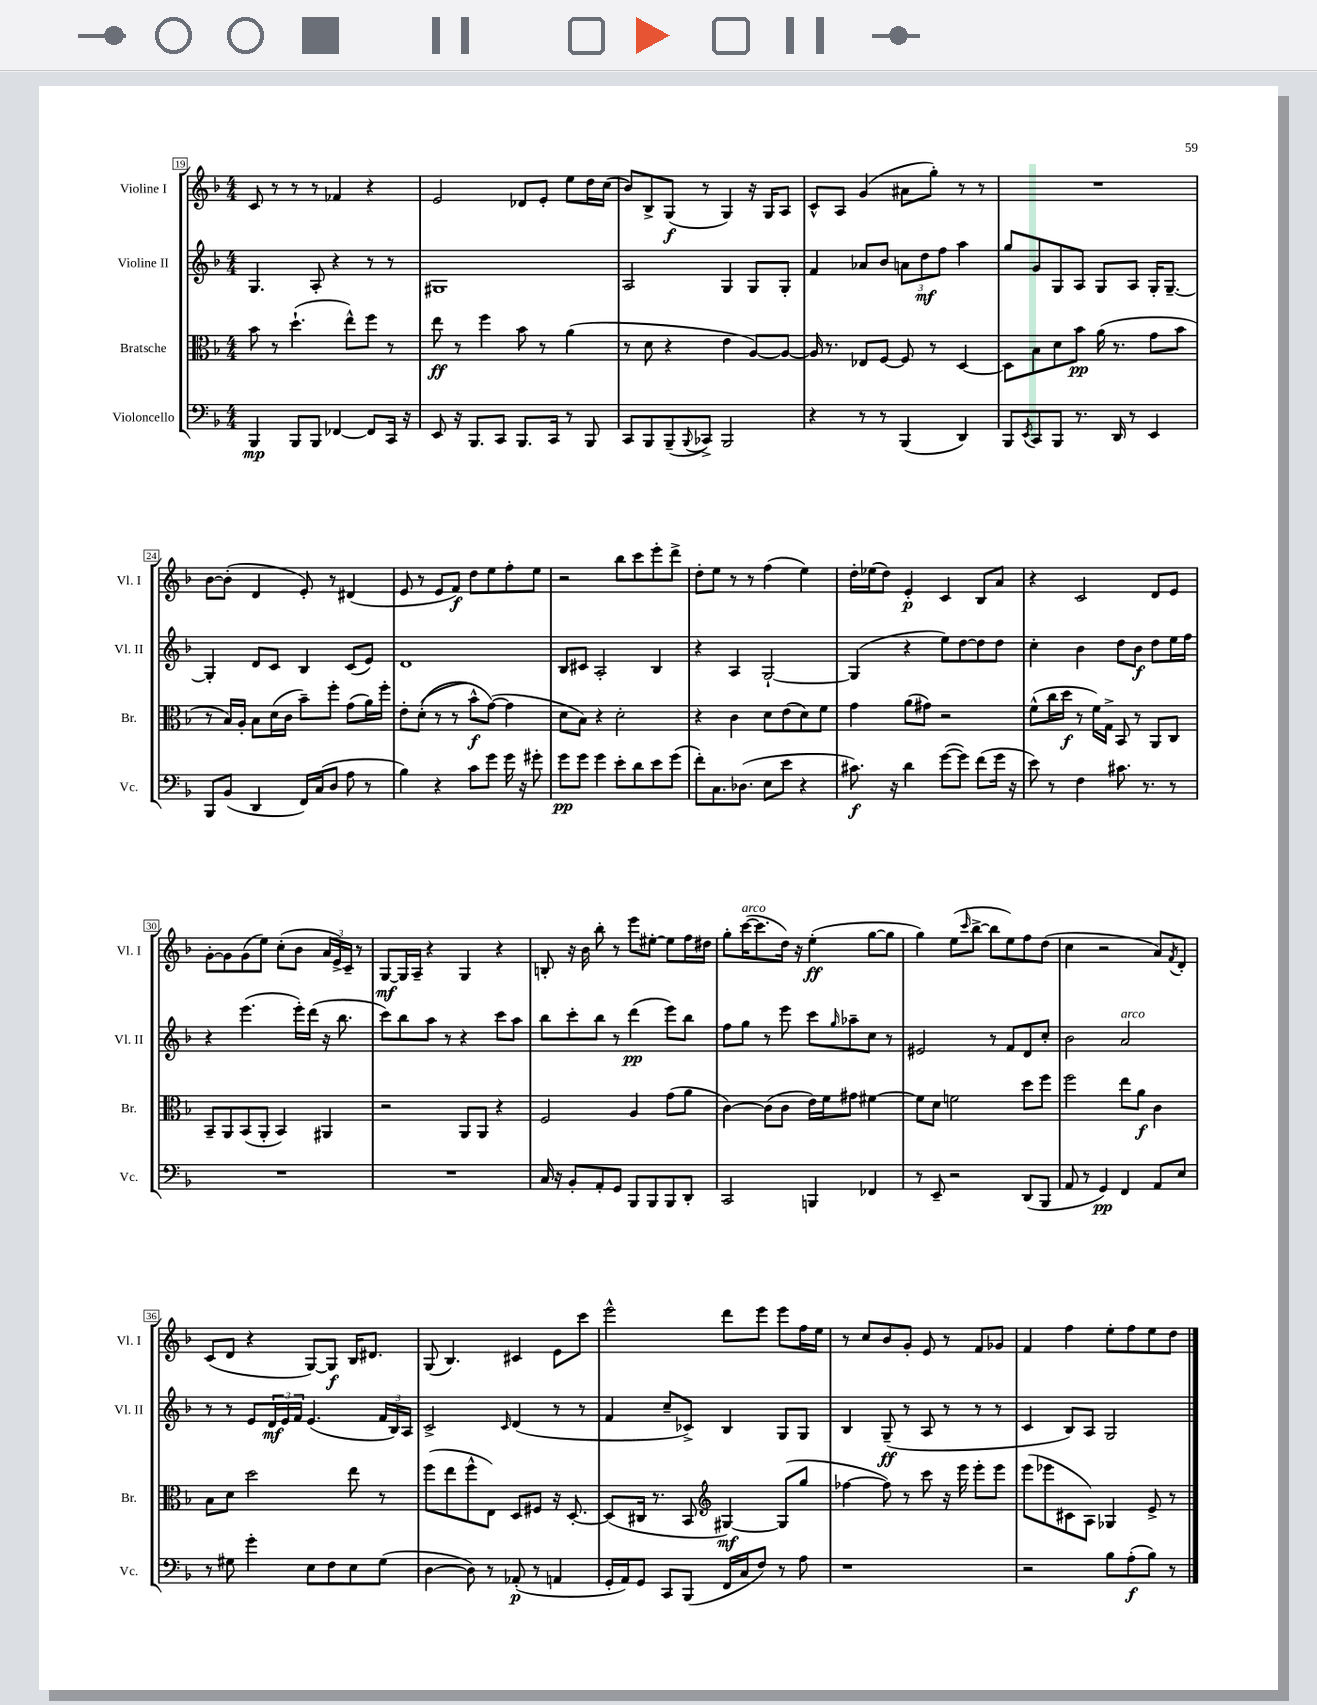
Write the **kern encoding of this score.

**kern	**kern	**kern	**kern
*staff4	*staff3	*staff2	*staff1
*clefF4	*clefC3	*clefG2	*clefG2
*k[b-]	*k[b-]	*k[b-]	*k[b-]
*M4/4	*M4/4	*M4/4	*M4/4
4BBB-/	8b-\	4.G/	8c/
.	8r	.	8r
8BBB-/L	(4.dd`\	.	8r
8BBB-/J	.	8A'/	8r
[4FF-/	.	4r	4f-/
.	8ee^^\L)	.	.
8FF-/]L	8ff\J	8r	4r
16CC/Jk	8r	8r	.
16r	.	.	.
=	=	=	=
8EE/	8ee\	1G#	2e/
16r	8r	.	.
8.BBB-/L	.	.	.
.	4ff\	.	.
8CC/J	.	.	.
8.BBB-/L	8b-\	.	8d-/L
.	8r	.	8e'/J
16CC/Jk	.	.	.
8r	(4a\	.	8ee\L
8BBB-/	.	.	16dd\L
.	.	.	(16cc\JJ
=	=	=	=
8CC/L	8r	2A/	8b-/L)
8BBB-/	8d\	.	8B-^/
(8BBB-~/	4r	.	(8G/J
8qqBBB-/	.	.	.
8CC-^/J)	.	.	8r
2BBB-/	4e\	4G/	4G/)
.	[8A/L)	8G/L	16r
.	.	.	16G/LK
.	8A/_J	8G'/J	8A/J
=	=	=	=
4r	16A/]	4f/	8c^^/L
.	8.r	.	.
.	.	.	8A/J
8r	8E-/L	8a-/L	(4g/
8r	[8F/J	8b-/J	.
(4BBB-/	8F/]	12a\L	8a#\L
.	.	12dd\	.
.	8r	.	8gg'\J)
.	.	12ff\J	.
4DD/)	[4D/	4aa\	8r
.	.	.	8r
=	=	=	=
8BBB-/L	8D\]L	8gg/L	1r
8qEE/	.	.	.
8CC/	8B-\	8g/	.
8BBB-/J	8d\	8G/	.
8.r	8b-\J	8A/J	.
.	(16a\	8G/L	.
16DD/	8.r	.	.
8r	.	8A/J	.
4EE/	8g\L	16G'/LK	.
.	.	[8.G~/J	.
.	8b-\J	.	.
=	=	=	=
8BBB-/L	8r	4G'/]	[8b-\L
(8BB-/J	16B-/LL)	.	(8b-'\]J
.	16A'/JJ	.	.
4DD/	8B-\L	8d/L	4d/
.	(16d\L	8c/J	.
.	16c\JJ	.	.
16FF/LL)	8b-~\L)	4B-/	8e'/)
(16C/J	.	.	.
8D/J	8ff'\J	.	8r
8A\	(8g\L	(8c/L	(4d#/
8r	16a\L)	8e/J)	.
.	16ff'\JJ	.	.
=	=	=	=
4B-\)	8e'\L	1d	8e/
.	&((8d'\J	.	8r
4r	8r	.	8e/L
.	8r	.	8f/J)
8c\L	8b-^^\L)	.	8dd\L
8g\J	([8g\J&)	.	8ee\
16g\	4g\]	.	8ff'\
16r	.	.	.
8g#'\	.	.	8ee\J
=	=	=	=
8g\L	8d\L	8B-/L	2r
8g\J	8B-\J)	8c#/J	.
4g\	4r	2A'/	.
8e'\L	2d'\	.	8bb-\L
8d\	.	.	8ccc\
8e\	.	4B-/	8eee'\
(8g\J	.	.	8ddd^\J
=	=	=	=
8f'\L)	4r	4r	8dd'\L
8.C\	.	.	8ee\J
.	4c\	4A/	8r
(8.D-\J	.	.	.
.	.	.	8r
8E\L	8d\L	[2G`/	(4ff\
8e\J	(8e\	.	.
4r	8d\)	.	4ee\)
.	8f\J	.	.
=	=	=	=
8.c#\)	4g\	(4G/]	16dd'\LL
.	.	.	(16ee-\J
.	.	.	8dd\J)
16r	.	.	.
4d\	(8a\L	4r	4e'/
.	8g#\J)	.	.
([8g\L	2r	8ee\L)	4c/
8g\]J)	.	[8dd\	.
(8f\L	.	8dd\]	8B-/L
16g\Jk	.	8dd\J	8a/J
16r	.	.	.
=	=	=	=
8e\)	(8f^^\L	4cc'\	4r
8r	16cc\L	.	.
.	16dd\JJ	.	.
4F\	8r	4b-\	2c/
.	16f\LL)	.	.
.	16G^\JJ	.	.
8.c#\	8BB-/	8dd\L	.
.	8r	8b-\J	.
8.r	.	.	.
.	8AA/L	8dd\L	8d/L
8r	8C/J	16ee\L	8e/J
.	.	16ff\JJ	.
=	=	=	=
1r	8BB-~/L	4r	[8g'\L
.	8AA/	.	8g\]
.	(8BB-/	(4.eee\	(8g\
.	8AA'/J	.	8ee\J)
.	4BB-/)	.	(8cc'\L
.	.	16eee'\LL)	8b-\J
.	.	(16ddd\JJ	.
.	4AA#/	16r	24a/LL
.	.	.	24e^/)
.	.	8.bb-\	.
.	.	.	24c~/JJ
.	.	.	8r
=	=	=	=
1r	2r	8ccc\L)	[8G/L
.	.	8bb-\	16G/]L
.	.	.	16A~/JJ
.	.	8aa\J	4r
.	.	8r	.
.	8AA/L	4r	4G/
.	8AA/J	.	.
.	4r	8ccc\L	4r
.	.	8aa\J	.
=	=	=	=
16C/	2F/	8bb-\L	8B'/
16r	.	.	.
8BB-'/L	.	8ccc'\	16r
.	.	.	16b-\
8AA'/	.	8bb-\J	8bb-'\
8GG/J	.	8r	8r
8BBB-/L	4A/	(4ddd\	8eee\L
8BBB-/	.	.	[8ee#'\J
8BBB-/	(8g\L	8eee\L)	8ee#\]L
8DD'/J	8a\J	8bb-\J	16ff\L
.	.	.	16dd#\JJ
=	=	=	=
2CC/	[4c\)	8ff\L	8gg'\L
.	.	8gg\J	([16ccc\K
.	.	.	8.ccc\]
.	(8c\]L	8r	.
.	8c\J	8eee\	16dd\Jk)
.	.	.	16r
4BBB/	16e\LL)	8ccc\L	(4ee'\
.	16f\J	.	.
.	.	16qqgg/	.
.	8g#\J	8aa-~\	.
4FF-/	[4f#\	8cc\J	[8gg\L
.	.	8r	8gg\]J
=	=	=	=
8r	8f#\]L	2e#/	4gg\)
8EE~/	8d\J	.	.
2r	2f\	.	(8ee\L
.	.	.	16qqccc/
.	.	.	[8bb-^\J
.	.	8r	8bb-\]L
.	.	8f/L	8ee\)
(8DD/L	8dd\L	8d/	8ff\
8BBB-/J	8ff\J	8cc'/J	(8dd\J
=	=	=	=
8AA/	2ff\	2b-\	4cc\
8r	.	.	.
4GG/)	.	.	2r
4FF/	8ee\L	2a/	.
.	8a\J	.	.
8AA/L	4c\	.	8a/L)
.	.	.	8qf/
8E/J	.	.	8d'/J
=	=	=	=
8r	8B-\L	8r	(8c/L
8G#\	8d\J	8r	8d/J
4g'\	2dd\	8e/L	4r
.	.	24d/L	.
.	.	24e/	.
.	.	24f/JJ	.
8E\L	.	(4.e/	[8G/L)
8F\	.	.	8G/]J
8E\	8ee\	.	16B-/LK
.	.	.	8.d#/J
(8G#\J	8r	24f/LL	.
.	.	24B-/)	.
.	.	24A/JJ	.
=	=	=	=
[4D\	(8ff\L	2c^/	(8G/
.	8ee\	.	4.B-/)
8D\])	8ff^^\	.	.
8r	8E\J)	.	.
.	.	16qqc/	.
(8AA-'/	8D/L	(4d/	4c#/
8r	8F#/J	.	.
4AA/	16r	8r	8e\L
.	[8.D'/	.	.
.	.	8r	8ccc\J
=	=	=	=
16GG'/LL	(8D/]L	4f/	2eee^^\
16AA/J)	.	.	.
8GG/J	16C#/Jk	.	.
.	8.r	.	.
8CC/L	.	8cc~/L	.
(8BBB-/J	8BB-/	8c-^/J)	.
*	*clefG2	*	*
16FF/LL	[4G#/)	4B-/	8ddd\L
16C/J	.	.	.
8F/J)	.	.	8eee\J
8r	(8G#/]L	8G/L	8eee\L
8A\	8gg/J	8G/J	16ff\L
.	.	.	16ee\JJ
=	=	=	=
1r	[4ff-\	4B-/	8r
.	.	.	8cc/L
.	8ff-\])	(8G~/	8b-/
.	8r	8r	8g'/J
.	8ccc\	8A/	8e/
.	16r	8r	8r
.	16eee\	.	.
.	8eee'\L	8r	8f/L
.	8eee\J	8r	8g-/J
=	=	=	=
2r	(8eee\L	4c/	4f/
.	8eee-\	.	.
.	8c#\	8B-/L)	4ff\
.	8A\J)	8A/J	.
8B-\L	4G-/	2G/	8ee'\L
(8A'\	.	.	8ff\
8B-\J)	8e^/	.	8ee\
8r	8r	.	8dd\J
==	==	==	==
*-	*-	*-	*-
